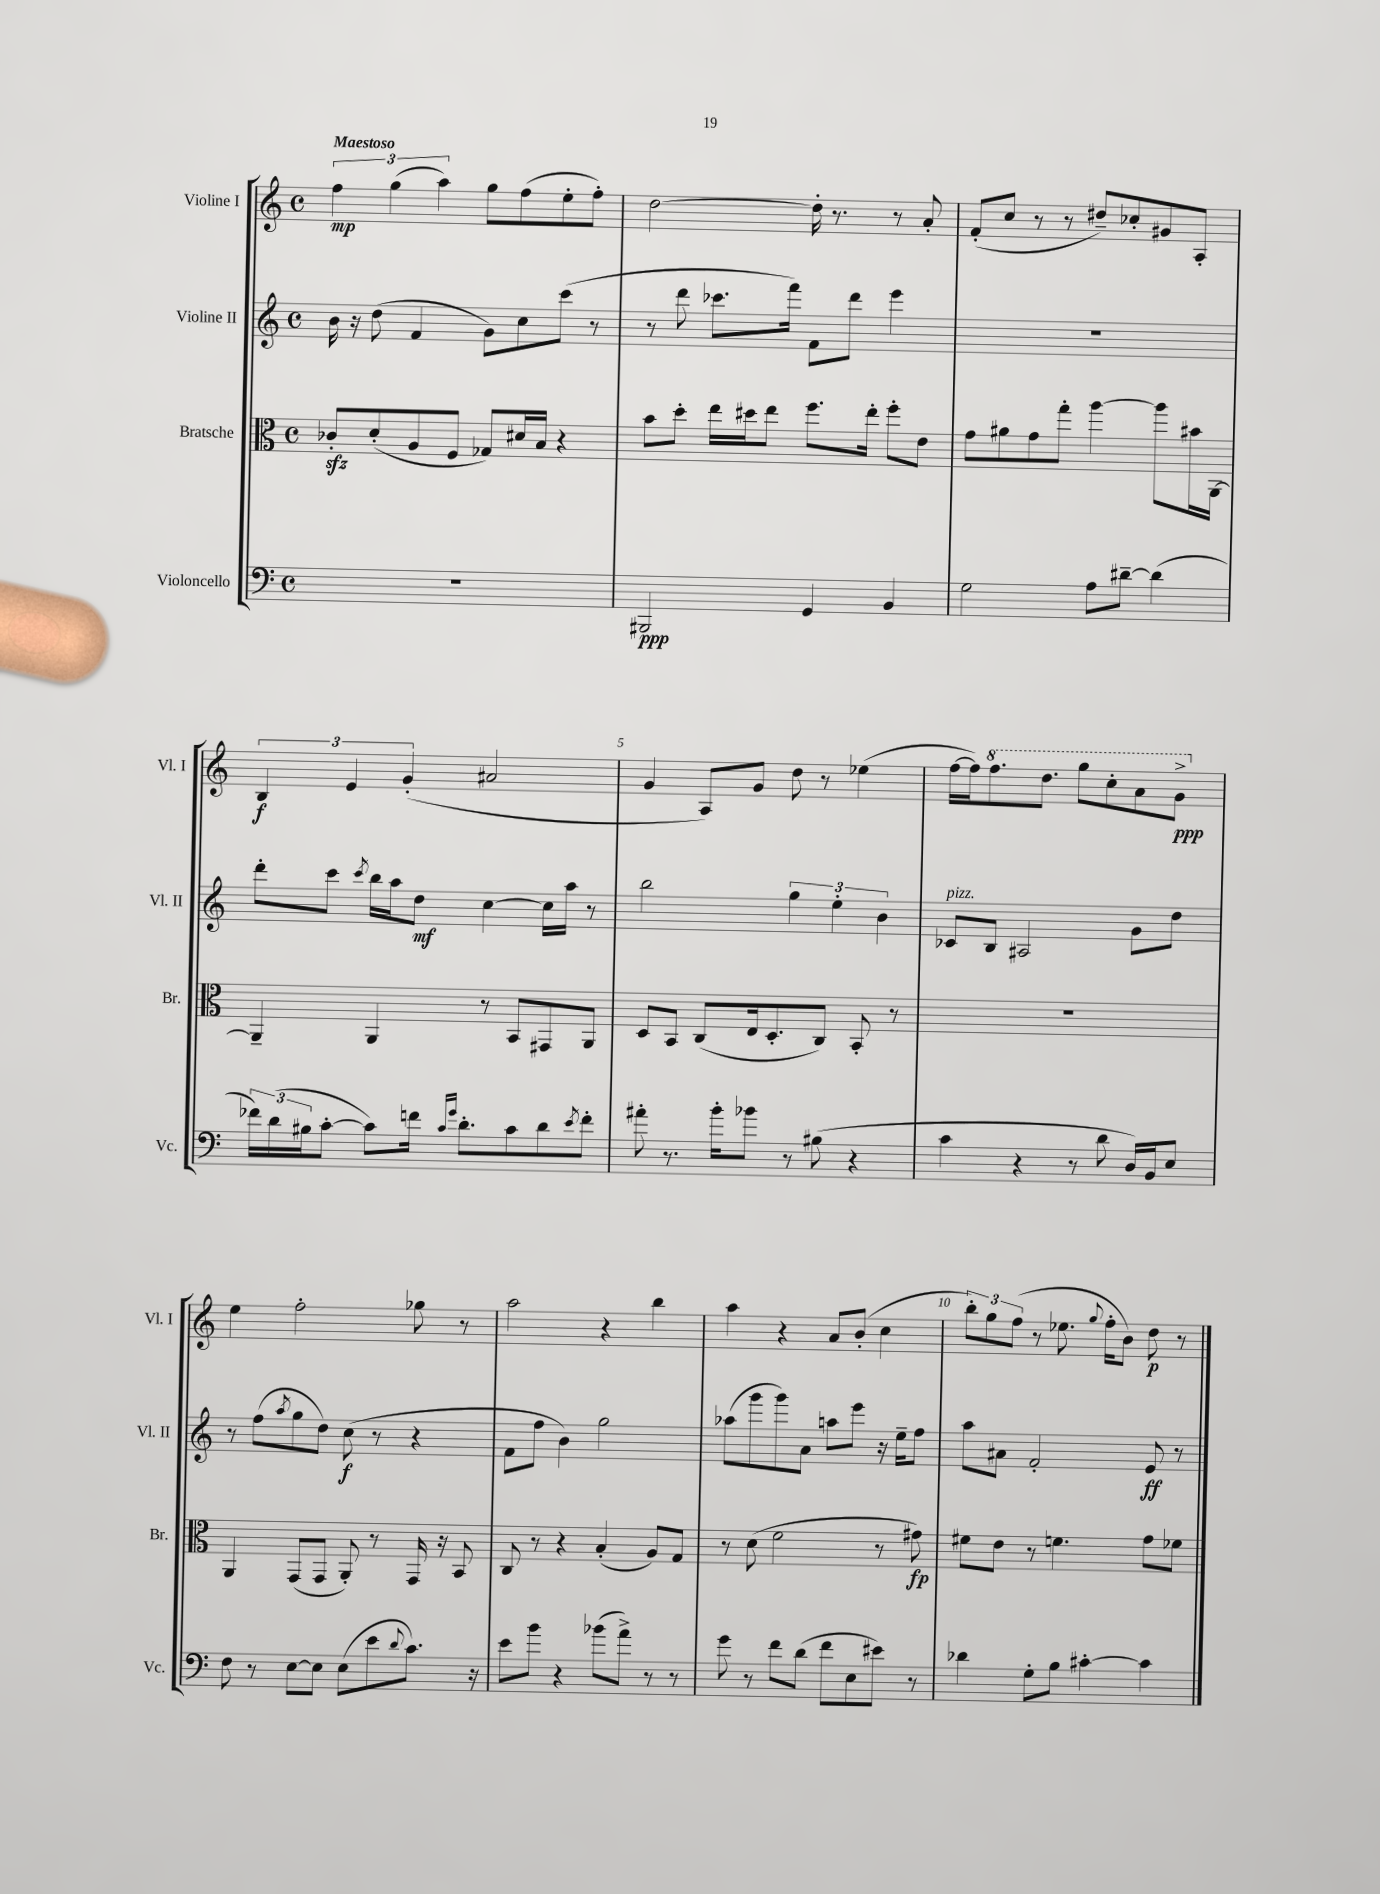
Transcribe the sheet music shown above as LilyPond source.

<<
\new StaffGroup <<
\new Staff = "s0" \with { instrumentName = "Violine I" shortInstrumentName = "Vl. I" } {
    \clef treble \key c \major \defaultTimeSignature \time 4/4 \tempo "Maestoso"
    \tuplet 3/2 { f''4\mp g''4( a''4) } g''8 f''8( e''8-. f''8-.) |
    d''2~ d''16-. r8. r8 a'8-. |
    f'8-.( c''8 r8 r8 dis''8--) ces''8-. gis'8 a8-. |
    \tuplet 3/2 { b4\f e'4 g'4-.( } ais'2 |
    g'4 a8) g'8 d''8 r8 ees''4( |
    f''16~ f''16) \ottava #1 f'''8. d'''8. g'''8 c'''8-. a''8 g''8->\ppp \ottava #0 |
    e''4 f''2-. ges''8 r8 |
    a''2 r4 b''4 |
    a''4 r4 a'8 b'8-.( c''4 |
    \tuplet 3/2 { b''8-.) g''8 f''8( } r8 ees''8. \appoggiatura { g''8 } f''16-. b'8) d''8\p r8 \bar "|." |
}
\new Staff = "s1" \with { instrumentName = "Violine II" shortInstrumentName = "Vl. II" } {
    \clef treble \key c \major \defaultTimeSignature \time 4/4
    b'16 r16 d''8( f'4 g'8) c''8 c'''8( r8 |
    r8 d'''8 ces'''8. f'''16) f'8 d'''8 e'''4 |
    R1 |
    d'''8-. c'''8 \acciaccatura { c'''8 } b''16 a''16 d''8\mf c''4~ c''16 a''16 r8 |
    b''2 \tuplet 3/2 { g''4 e''4-. b'4 } |
    ces'8^\markup { \italic "pizz." } b8 ais2 g'8 d''8 |
    r8 f''8( \acciaccatura { a''8 } g''8 d''8) c''8\f( r8 r4 |
    f'8 f''8 b'4) g''2 |
    aes''8( g'''8 g'''8) a'8 a''8 e'''8 r16 e''16-- f''8 |
    a''8 ais'8 f'2-. e'8\ff r8 \bar "|." |
}
\new Staff = "s2" \with { instrumentName = "Bratsche" shortInstrumentName = "Br." } {
    \clef alto \key c \major \defaultTimeSignature \time 4/4
    ces'8-.\sfz d'8-.( a8 f8 ges8) dis'16 b16 r4 |
    b'8 d''8-. e''16 dis''16 e''8 f''8. e''16-. f''8-. e'8 |
    g'8 ais'8 g'8 g''8-. a''4~ a''8 bis'16 a,16~ |
    a,4-- a,4 r8 b,8 gis,8 a,8 |
    d8 b,8 c8( e16 d8.-. c8) b,8-. r8 |
    R1 |
    a,4 g,8( g,8 a,8-.) r8 g,16 r16 b,8 |
    c8 r8 r4 b4-.( a8) g8 |
    r8 d'8( f'2 r8 gis'8\fp) |
    fis'8 e'8 r8 f'4. g'8 fes'8 \bar "|." |
}
\new Staff = "s3" \with { instrumentName = "Violoncello" shortInstrumentName = "Vc." } {
    \clef bass \key c \major \defaultTimeSignature \time 4/4
    R1 |
    bis,,2\ppp g,4 b,4 |
    g2 a8 dis'8~-- dis'4( |
    \tuplet 3/2 { fes'16) d'16( bis16 } c'8~-. c'8) f'16 \grace { c'16 g'16 } d'8.-. c'8 d'8 \acciaccatura { e'8 } f'8-. |
    ais'8-. r8. b'16-. bes'8 r8 bis8( r4 |
    c'4 r4 r8 d'8 d16) b,16 e8 |
    f8 r8 e8~ e8 e8( e'8 \appoggiatura { d'8 } c'8.) r16 |
    e'8 b'8 r4 bes'8( a'8->) r8 r8 |
    g'8 r8 f'8 d'8( f'8 e8 eis'8) r8 |
    des'4 g8-. b8 cis'4~-. cis'4 \bar "|." |
}
>>
>>
\layout { \context { \Score \override BarNumber.break-visibility = ##(#f #t #t) barNumberVisibility = #(every-nth-bar-number-visible 5) } }
